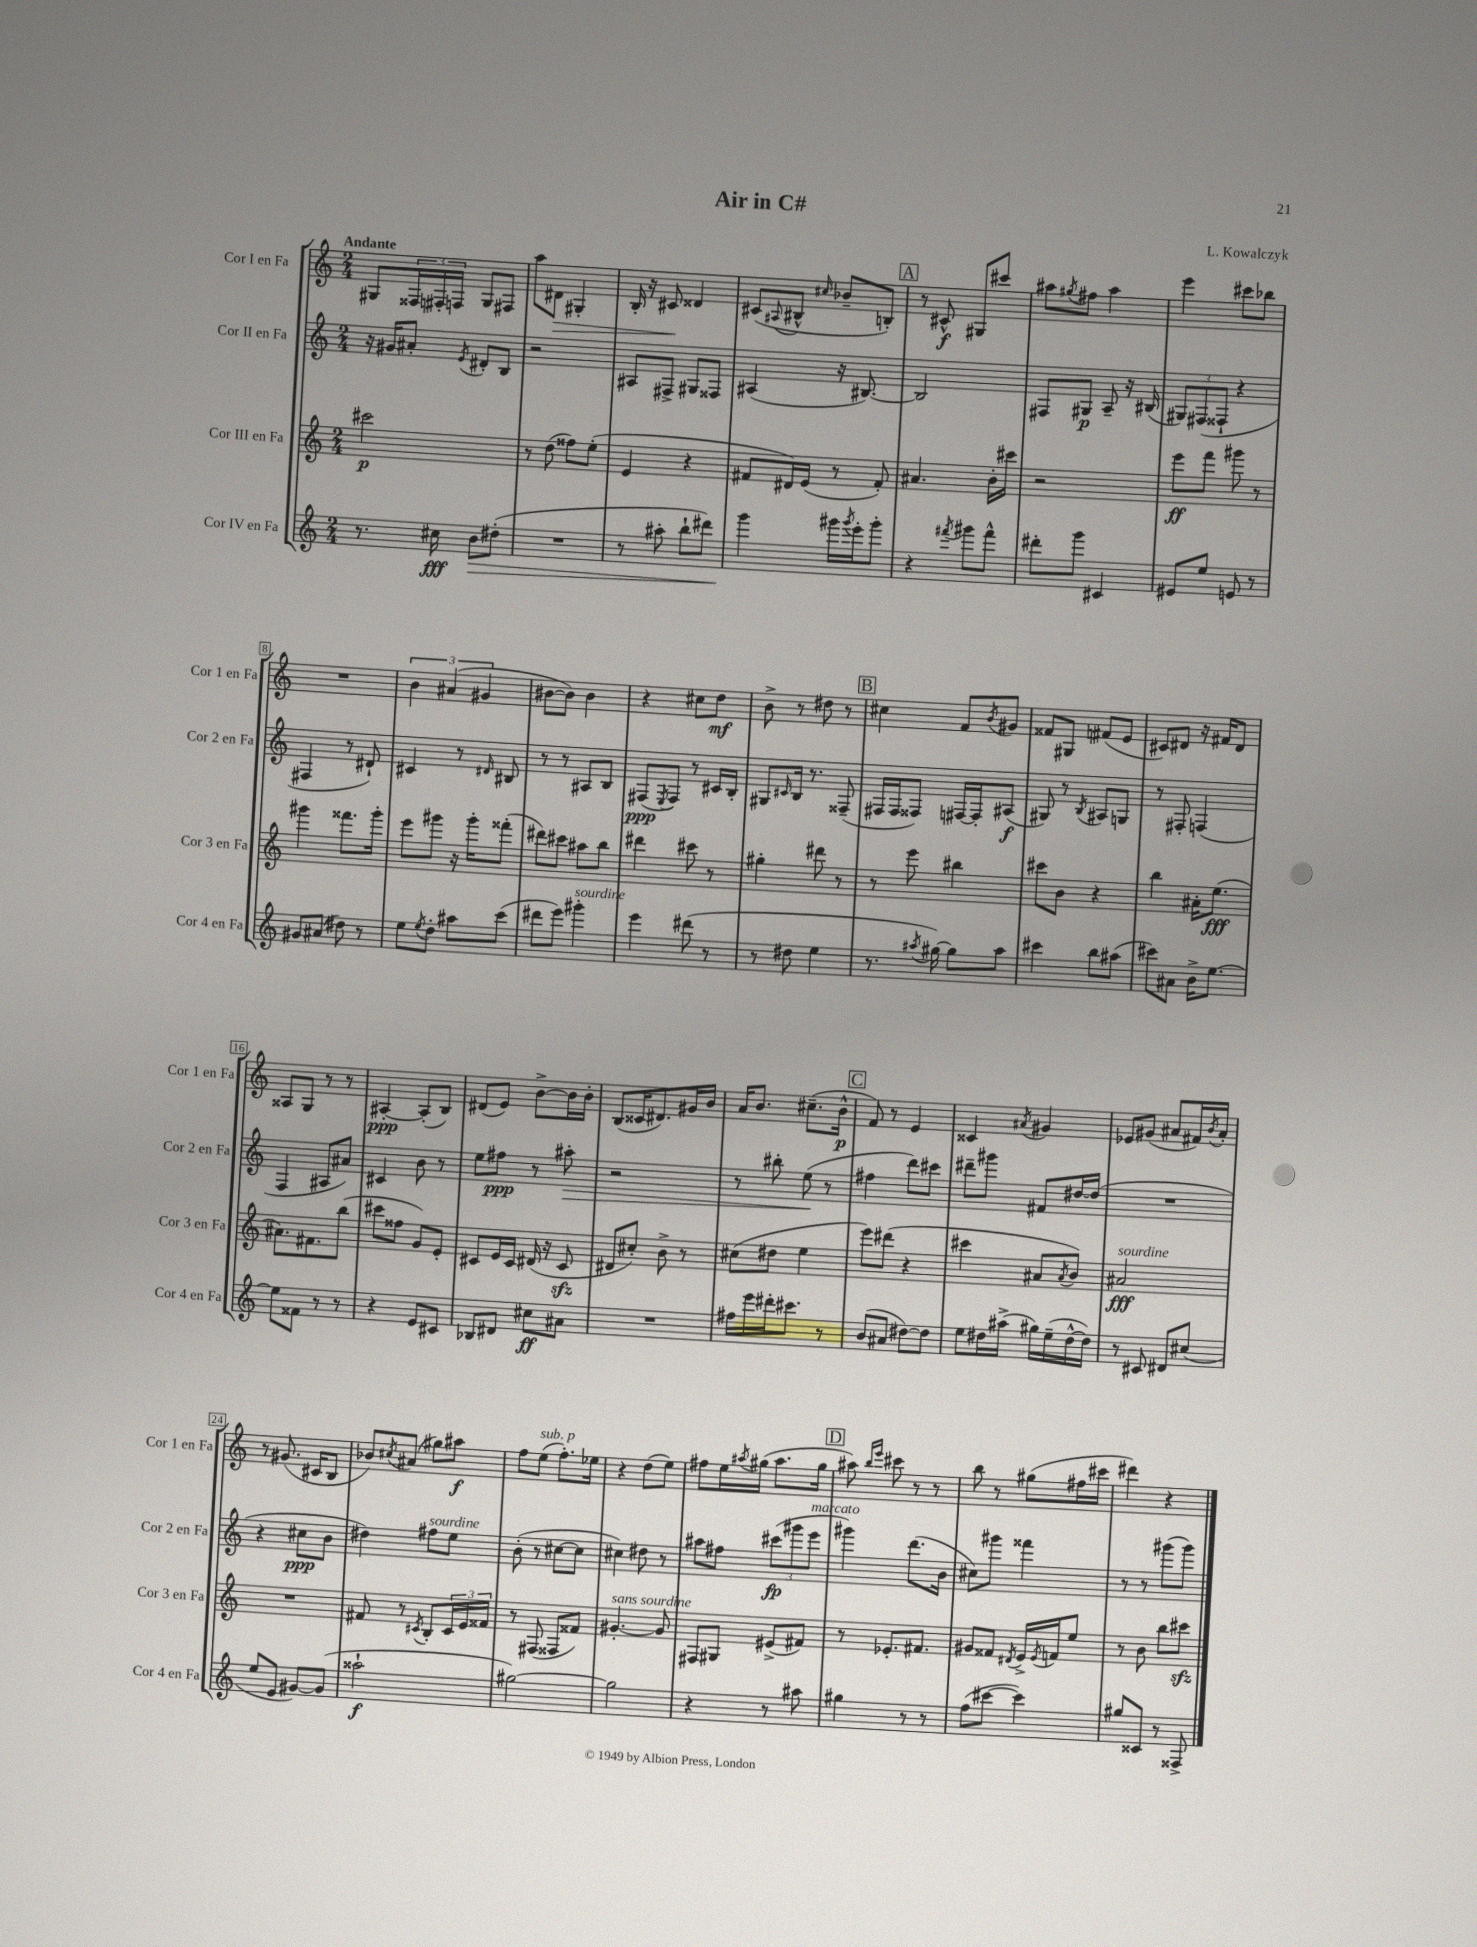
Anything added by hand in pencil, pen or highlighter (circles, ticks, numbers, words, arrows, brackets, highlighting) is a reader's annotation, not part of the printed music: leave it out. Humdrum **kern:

**kern	**dynam	**kern	**dynam	**kern	**dynam	**kern	**dynam
*part4	*part4	*part3	*part3	*part2	*part2	*part1	*part1
*staff4	*staff4	*staff3	*staff3	*staff2	*staff2	*staff1	*staff1
*I"Cor IV en Fa	*	*I"Cor III en Fa	*	*I"Cor II en Fa	*	*I"Cor I en Fa	*
*I'Cor 4 en Fa	*	*I'Cor 3 en Fa	*	*I'Cor 2 en Fa	*	*I'Cor 1 en Fa	*
*clefG2	*	*clefG2	*	*clefG2	*	*clefG2	*
*k[]	*	*k[]	*	*k[]	*	*k[]	*
*M2/4	*	*M2/4	*	*M2/4	*	*M2/4	*
=1	=1	=1	=1	=1	=1	=1	=1
!	!	!	!	!	!	!LO:TX:a:B:t=Andante	!
8.r	.	2ccc#X\	p	16r	.	8G#X/L	.
.	.	.	.	16g#X/KL	.	.	.
.	.	.	.	8a#X'/J	.	24F##X/L	.
.	.	.	.	.	.	24F#X'/	.
16cc#X\	fff	.	.	.	.	.	.
.	.	.	.	.	.	24Fn/JJ	.
.	.	.	.	8qe/	.	.	.
!	!LO:HP:b	!	!	!	!	!	!
8b\L	>	.	.	8d#X'/L	.	8G#/L	.
(8dd#X'\J	.	.	.	8B/J	.	8F#X/J	.
=2	=2	=2	=2	=2	=2	=2	=2
2r	.	8r	.	2r	.	8aa\L	.
!	!	!	!	!	!	!	!LO:HP:b
.	.	(8dd\	.	.	.	8d#X\J	>
.	.	8ff##X\L)	.	.	.	4G#X'/	.
.	.	(8ee'\J	.	.	.	.	.
=3	=3	=3	=3	=3	=3	=3	=3
8r	.	4e/	.	8A#X/L	.	16B'/	.
.	.	.	.	.	.	16r	.
8aa#X'\	.	.	.	8F#X^/J	.	8c#X/	.
8bb`\L	.	4r	.	8G#X/L	.	4d##X/	]
8ddd#X\J)	.	.	.	8F##X/J	.	.	.
=4	=4	=4	=4	=4	=4	=4	=4
4ggg\	.	8f#X/L	.	(4A#X/	.	(8c#X/L	.
.	.	.	.	.	.	8qqA#X/	.
.	.	16d#X/L)	.	.	.	8B#X^^/J	.
.	.	(16e/JJ	.	.	.	.	.
.	.	.	.	.	.	16qqcc#X/	.
16ggg#X\LL	]	8r	.	16r	.	8b-X~/L	.
8qggg#/	.	.	.	.	.	.	.
16eee'\J	.	.	.	[8.B#X/)	.	.	.
8ggg#'\J	.	8f#'/)	.	.	.	8Bn'/J)	.
!!LO:REH:place=s1:t=A
=5	=5	=5	=5	=5	=5	=5	=5
4r	.	4.a#X/	.	2B#/]	.	8r	.
.	.	.	.	.	.	8c#X^^/	f
8qfff#X/	.	.	.	.	.	.	.
8ggg#X\L	.	.	.	.	.	8G#X/L	.
8fff#^^\J	.	16b'\LL	.	.	.	8ccc#X/J	.
.	.	16ccc#X\JJ	.	.	.	.	.
=6	=6	=6	=6	=6	=6	=6	=6
8ddd#X'\L	.	2r	.	8F#X/L	.	8aa#X\L	.
.	.	.	.	.	.	8qgg#X/	.
8ggg\J	.	.	.	8G#X/J	p	8ff#X\J	.
4c#X/	.	.	.	8A~/	.	4aa#\	.
.	.	.	.	16r	.	.	.
.	.	.	.	(16B#X/	.	.	.
=7	=7	=7	=7	=7	=7	=7	=7
8e#X/L	.	8eee\L	ff	12G#X/L)	.	4eee\	.
.	.	.	.	(12F#X/	.	.	.
8ee/J	.	8fff\J	.	.	.	.	.
.	.	.	.	12F##X`/J	.	.	.
8en/	.	8ggg#X\	.	4r	.	8ccc#X\L	.
8r	.	8r	.	.	.	8bb-X\J	.
!!LO:LB:g=z
=8	=8	=8	=8	=8	=8	=8	=8
8g#X/L	.	4ggg#X\	.	4F#X/	.	2r	.
(8a#X/J	.	.	.	.	.	.	.
8dd#X\)	.	8.fff##X\L	.	8r	.	.	.
8r	.	.	.	8d#X`/)	.	.	.
.	.	16ggg#'\Jk	.	.	.	.	.
=9	=9	=9	=9	=9	=9	=9	=9
8ee\L	.	8eee\L	.	4c#X/	.	6b\	.
8qee/	.	.	.	.	.	.	.
8dd'\J	.	8ggg#X\J	.	.	.	.	.
.	.	.	.	.	.	(6a#X/	.
8aa#X\L	.	16r	.	8r	.	.	.
.	.	16ggg#'\KL	.	.	.	.	.
.	.	.	.	.	.	6g#X/	.
.	.	.	.	16qqd#X/	.	.	.
(8ccc\J	.	(8fff##X'\J	.	8B#X/	.	.	.
=10	=10	=10	=10	=10	=10	=10	=10
8ddd#X\L	.	8ddd#X\L)	.	8r	.	[8b#X\L	.
8eee\J)	.	8ccc#X\J	.	8r	.	8b#\J])	.
!LO:TX:a:i:t=sourdine	!	!	!	!	!	!	!
4ggg#X'\	.	8aa#X\L	.	8A#X/L	.	4b#\	.
.	.	8bb\J	.	8B/J	.	.	.
=11	=11	=11	=11	=11	=11	=11	=11
4eee\	.	4ddd#X\	.	(8F#X/L	ppp	4r	.
.	.	.	.	8qE/	.	.	.
.	.	.	.	8F#/J)	.	.	.
(8ddd#X\	.	8ccc#X\	.	8r	.	8cc#X\L	.
8r	.	8r	.	16c#X/LL	.	8dd\J	mf
.	.	.	.	16B'/JJ	.	.	.
=12	=12	=12	=12	=12	=12	=12	=12
8r	.	4gg#X'\	.	8G#X/L	.	8b^\	.
.	.	.	.	16qqc#X/	.	.	.
8dd#X\	.	.	.	16B/Jk	.	8r	.
.	.	.	.	8.r	.	.	.
4ee\	.	8ddd#X\	.	.	.	8dd#X\	.
.	.	8r	.	(8F##X~/	.	8r	.
!!LO:REH:place=s1:t=B
=13	=13	=13	=13	=13	=13	=13	=13
8.r	.	8r	.	16F#X/LL	.	4cc#X\	.
.	.	.	.	16F#/J	.	.	.
.	.	8eee\	.	8F##X/J)	.	.	.
8qaa#X/	.	.	.	.	.	.	.
[16gg#X\)	.	.	.	.	.	.	.
8gg#\L]	.	4bb#X\	.	[16F#X/LL	.	8f/L	.
.	.	.	.	16F#'/J]	.	.	.
.	.	.	.	.	.	8qb/	.
8aa#\J	.	.	.	(8A#X/J	f	8g#X/J	.
=14	=14	=14	=14	=14	=14	=14	=14
4ccc#X\	.	8ccc#X\L	.	8G#X/)	.	8f##X/L	.
.	.	8b\J	.	8r	.	8G#X/J	.
.	.	.	.	8qB/	.	.	.
8bb\L	.	4r	.	8A#X/L	.	(8f#X/L	.
(8aa#X\J	.	.	.	8Gn/J	.	8e/J	.
=15	=15	=15	=15	=15	=15	=15	=15
8ccc#X\L)	.	4bb\	.	8r	.	8c#X/L)	.
8a#X\J	.	.	.	8F#X'/	.	8d#X/J	.
16b^\KL	.	16a#X'\KL	.	(4Fn/	.	16r	.
[8.ee\J	.	(8.ee\J	fff	.	.	16f#X/KL	.
.	.	.	.	.	.	8d#/J	.
!!LO:LB:g=z
=16	=16	=16	=16	=16	=16	=16	=16
8ee\L]	.	8.a#X\L)	.	4F/	.	8A##X/L	.
8f##X\J	.	.	.	.	.	8G/J	.
.	.	8.f#X\	.	.	.	.	.
8r	.	.	.	8A#X/L	.	8r	.
8r	.	(8bb\J	.	8a#X/J)	.	8r	.
=17	=17	=17	=17	=17	=17	=17	=17
4r	.	8ccc#X\L	.	4c#X/	.	[4A#X'/	ppp
.	.	8ff##X\J	.	.	.	.	.
8e/L	.	8g/L)	.	8b\	.	(8A#'/L]	.
8c#X/J	.	8e'/J	.	8r	.	8B/J)	.
=18	=18	=18	=18	=18	=18	=18	=18
8B-X/L	.	8c#X/L	.	8ee\L	.	(8d#X/L	.
8d#X/J	.	16e/L	.	8ff#X\J	ppp	8e/J)	.
.	.	16c#/JJ	.	.	.	.	.
8cc#X\L	ff	(16d#X/	.	8r	.	[8b^\L	.
.	.	16r	.	.	.	.	.
!	!	!	!	!	!LO:HP:b	!	!
8a#X\J	.	8c#zz/	.	8aa#X'\	>	16b\L]	.
.	.	.	.	.	.	16b'\JJ	.
=19	=19	=19	=19	=19	=19	=19	=19
2r	.	8d#X/L	.	2r	.	(8B/L	.
.	.	8cc#X'/J)	.	.	.	16c##X/K	.
.	.	.	.	.	.	8.d#X/)	.
.	.	8b^\	.	.	.	.	.
.	.	8r	.	.	.	16g#X/L	.
.	.	.	.	.	.	16b/JJ	.
=20	=20	=20	=20	=20	=20	=20	=20
16ff#X\LL	.	(8cc#X\L	.	8r	.	16a/KL	.
16eee\	.	.	.	.	.	8.b/J	.
16ddd#X'\J	.	8dd#X\J	.	8bb#X'\	.	.	.
8.ccc#X\J	.	.	.	.	.	.	.
.	.	4ee\	.	(8ee\	.	(8.cc#X~\L	.
8r	.	.	.	8r	]	.	.
.	.	.	.	.	.	16b^^\Jk	p
!!LO:REH:place=s1:t=C
=21	=21	=21	=21	=21	=21	=21	=21
(8b/L	.	8eee\L)	.	4ff#X\	.	8f/)	.
8a#X/J	.	(8ddd#X\J	.	.	.	8r	.
[8dd#X\L)	.	4r	.	8ddd\L)	.	4e/	.
8dd#\J]	.	.	.	8ccc#X\J	.	.	.
=22	=22	=22	=22	=22	=22	=22	=22
8ee\L	.	4ccc#X\	.	8ddd#X~\L	.	4c##X/	.
16dd#X\L	.	.	.	8ggg#X\J	.	.	.
(16aa#X^\JJ	.	.	.	.	.	.	.
.	.	.	.	.	.	8qa#X/	.
16gg#X\LL)	.	8a#X/L	.	8f#X/L	.	4g#X/	.
(16ee~\	.	.	.	.	.	.	.
.	.	8qa#/	.	.	.	.	.
[16dd#^^\	.	8b/J)	.	[16dd#X/L	.	.	.
16dd#\JJ])	.	.	.	(16dd#/JJ]	.	.	.
=23	=23	=23	=23	=23	=23	=23	=23
!	!	!LO:TX:a:i:t=sourdine	!	!	!	!	!
8r	.	2a#X/	fff	2r	.	8e-X/L	.
8c#X/	.	.	.	.	.	(8g#X/J	.
8d#X/L	.	.	.	.	.	8a#X/L	.
(8cc#X/J	.	.	.	.	.	16f#X/L)	.
.	.	.	.	.	.	8qb/	.
.	.	.	.	.	.	16a#'/JJ	.
!!LO:LB:g=z
=24	=24	=24	=24	=24	=24	=24	=24
8ee/L	.	2r	.	4r	.	8r	.
8e/J	.	.	.	.	.	(8.g#X/	.
[8g#X/L)	.	.	.	8cc#X\L	ppp	.	.
.	.	.	.	.	.	16c#X/KL	.
(8g#/J]	.	.	.	8b\J	.	8B/J	.
=25	=25	=25	=25	=25	=25	=25	=25
2aa##X`\	f	8f#X/	.	4dd#X\)	.	8b-X/L)	.
.	.	.	.	.	.	8qcc#X/	.
.	.	8r	.	.	.	(8a#X/J	.
.	.	8qc#X/	.	.	.	.	.
!	!	!	!	!LO:TX:a:i:t=sourdine	!	!	!
.	.	8B'/L	.	8ff#X\L	.	8gg#X\L)	.
.	.	24c#/L	.	8ee\J	.	8aa#X\J	f
.	.	24e/	.	.	.	.	.
.	.	24f##X/JJ	.	.	.	.	.
=26	=26	=26	=26	=26	=26	=26	=26
[2gg#X\)	.	8r	.	(8b'\	.	8ff\L	.
!	!	!	!	!	!	!LO:TX:a:i:t=sub. p	!
.	.	(8F#X/	.	8r	.	(8ee\J	.
.	.	8F##X/L	.	[8cc#X\L	.	8.ff'\L)	.
.	.	8f##X/J)	.	8cc#\J]	.	.	.
.	.	.	.	.	.	16ee-X\Jk	.
=27	=27	=27	=27	=27	=27	=27	=27
!	!	!LO:TX:a:i:t=sans sourdine	!	!	!	!	!
2gg#\]	.	[4.g#X'/	.	4cc#X\)	.	4r	.
.	.	.	.	8dd#X\	.	(8dd\L	.
.	.	8g#/]	.	8r	.	8ee\J)	.
=28	=28	=28	=28	=28	=28	=28	=28
4r	.	8F#X/L	.	8aa#X\L	.	8ff#X\L	.
.	.	8G#X/J	.	8ff#X\J	.	16ee\L	.
.	.	.	.	.	.	8qaa#X/	.
.	.	.	.	.	.	(16gg#X\JJ	.
8r	.	(8e#X^/L	.	(12ccc#X\L	fp	8.aa#\L	.
.	.	.	.	12ggg#X\	.	.	.
8aa#X\	.	8f#X/J)	.	.	.	.	.
!	!	!	!	!LO:TX:a:i:t=marcato	!	!	!
.	.	.	.	12eee\J	.	.	.
.	.	.	.	.	.	16gg#\Jk	.
!!LO:REH:place=s1:t=D
=29	=29	=29	=29	=29	=29	=29	=29
4gg#X\	.	8r	.	4ggg#X\)	.	8aa#X\)	.
.	.	.	.	.	.	16qqbb/LL	.
.	.	.	.	.	.	16qqeee/JJ	.
.	.	8.e-X'/L	.	.	.	8ccc#X\	.
8r	.	.	.	(8.ddd\L	.	8r	.
.	.	8.f#X/J	.	.	.	.	.
8r	.	.	.	.	.	8r	.
.	.	.	.	16b\Jk	.	.	.
=30	=30	=30	=30	=30	=30	=30	=30
(8ff\L	.	8g#X/L	.	8cc#X\L)	.	8bb\	.
[8ccc#X\J	.	8f##X/J	.	8ggg#X\J	.	8r	.
.	.	8qd#X/	.	.	.	.	.
4ccc#\])	.	16e^/LL	.	4fff##X\	.	(8gg#X\L	.
.	.	8qe/	.	.	.	.	.
.	.	16fn/J	.	.	.	.	.
.	.	8ee/J	.	.	.	16ff#X\L	.
.	.	.	.	.	.	16ccc#X\JJ	.
=31	=31	=31	=31	=31	=31	=31	=31
8gg#X/L	.	8r	.	8r	.	4ddd#X\)	.
8c##X/J	.	8b\	.	8r	.	.	.
8r	.	8bb\L	.	(8ggg#X\L	.	4r	.
8F##X^/	.	8ccc#Xzz\J	.	8ggg#\J)	.	.	.
==	==	==	==	==	==	==	==
*-	*-	*-	*-	*-	*-	*-	*-
